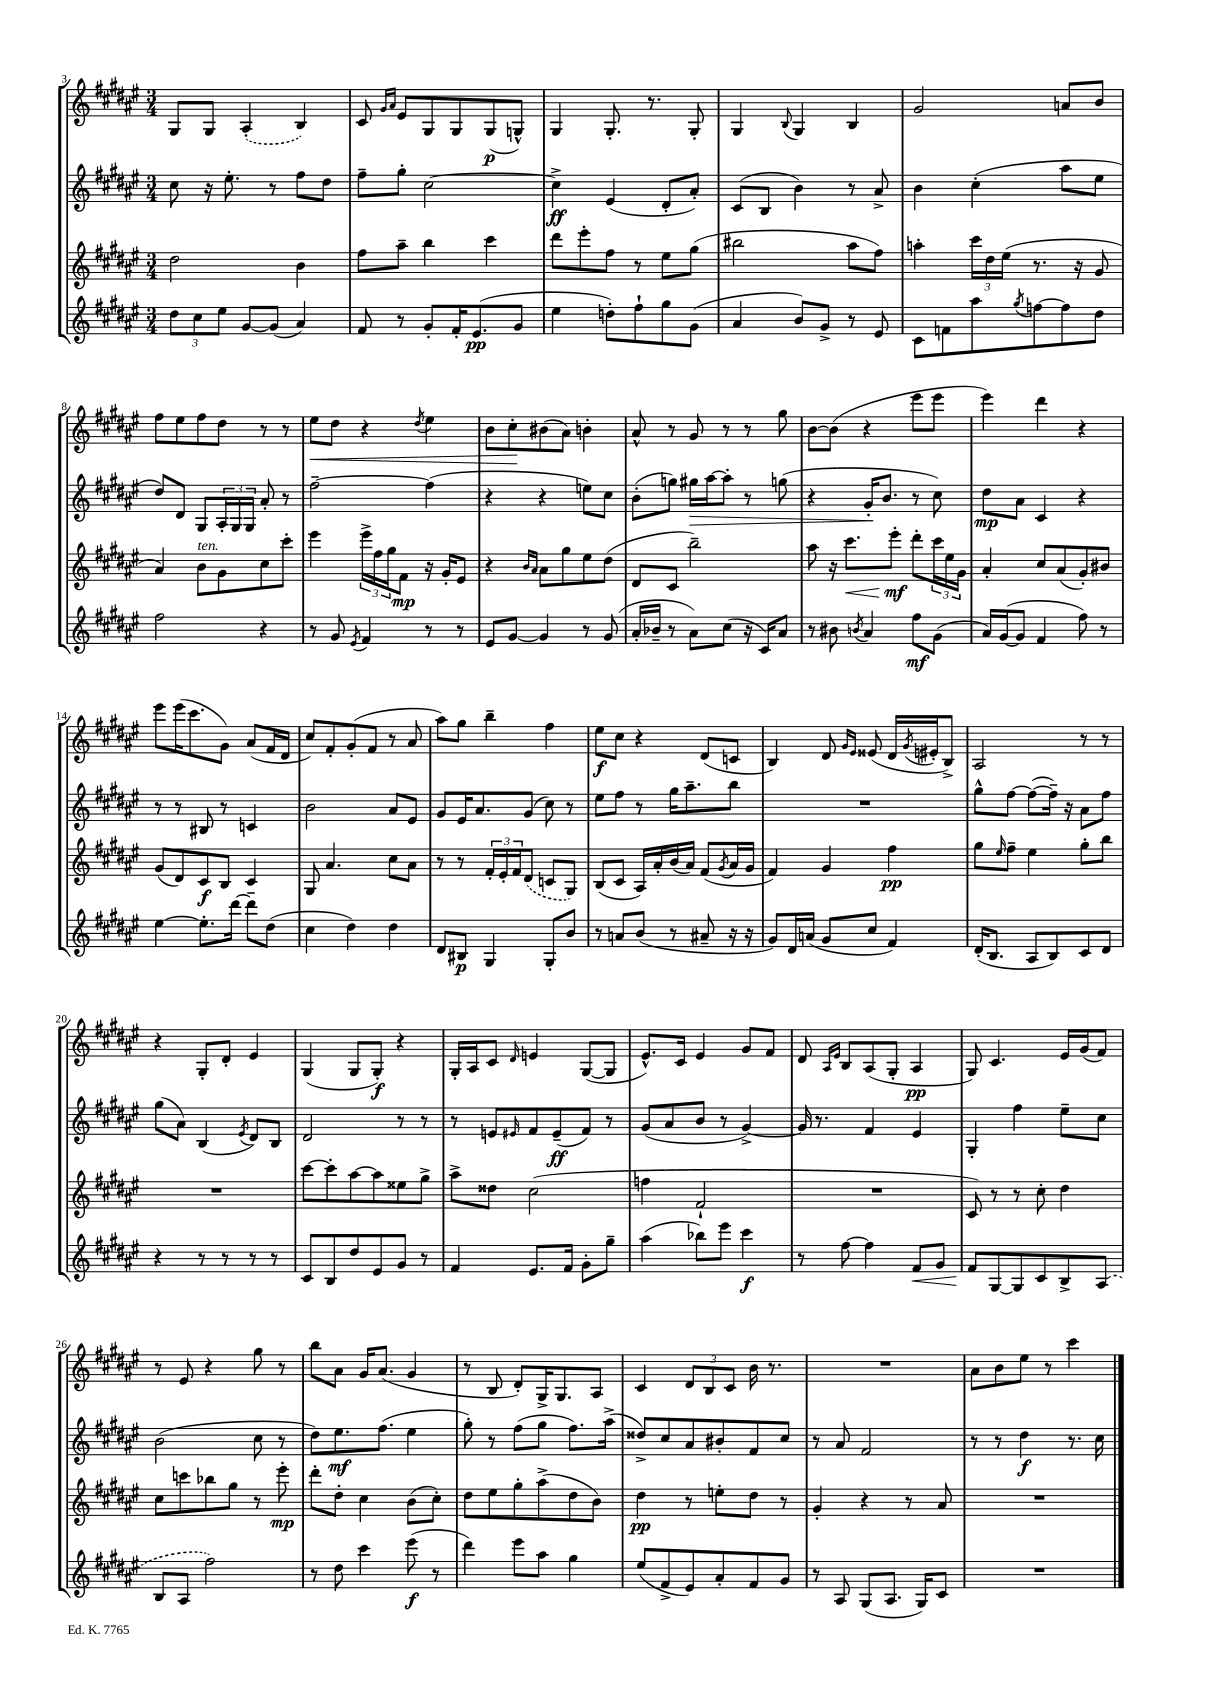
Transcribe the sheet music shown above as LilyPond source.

<<
\new StaffGroup <<
\new Staff = "s0" {
    \clef treble \key fis \major \numericTimeSignature \time 3/4
    gis8 gis8 \once \slurDashed ais4-.( b4) |
    cis'8 \grace { gis'16 ais'16 } eis'8 gis8 gis8 gis8\p( g8-^) |
    gis4 gis8.-. r8. gis8-. |
    gis4 \appoggiatura { b8 } gis4 b4 |
    gis'2 a'8 b'8 |
    fis''8 eis''8 fis''8 dis''8 r8 r8 |
    eis''8\< dis''8 r4 \acciaccatura { dis''8 } eis''4 |
    b'8 cis''8-.\! bis'8( ais'8) b'4-. |
    ais'8-^ r8 gis'8 r8 r8 gis''8 |
    b'8~ b'8( r4 eis'''8 eis'''8 |
    eis'''4) dis'''4 r4 |
    eis'''8 eis'''16( cis'''8. gis'8) ais'8( fis'16 dis'16 |
    cis''8) fis'8-. gis'8-.( fis'8 r8 ais'8 |
    ais''8) gis''8 b''4-- fis''4 |
    eis''8\f cis''8 r4 dis'8( c'8 |
    b4) dis'8 \grace { gis'16 eis'16 } eisis'8( dis'16 \acciaccatura { gis'8 } eis'16-. b8->) |
    ais2 r8 r8 |
    r4 gis8-. dis'8-. eis'4 |
    gis4( gis8 gis8-.\f) r4 |
    gis16-. ais16 cis'8 \grace { dis'16 } e'4 gis8~( gis8 |
    eis'8.-^) cis'16 eis'4 gis'8 fis'8 |
    dis'8 \grace { ais16 eis'16 } b8 ais8( gis8-. ais4\pp |
    gis8) cis'4. eis'16 gis'16( fis'8) |
    r8 eis'8 r4 gis''8 r8 |
    b''8 ais'8 gis'16 ais'8.( gis'4 |
    r8 b8 dis'8-.) gis16-> gis8. ais8 |
    cis'4 \tuplet 3/2 { dis'8 b8 cis'8 } b'16 r8. |
    R2. |
    ais'8 b'8 eis''8 r8 cis'''4 \bar "|." |
}
\new Staff = "s1" {
    \clef treble \key fis \major \numericTimeSignature \time 3/4
    cis''8 r16 eis''8.-. r8 fis''8 dis''8 |
    fis''8-- gis''8-. cis''2~ |
    cis''4->\ff eis'4( dis'8-. ais'8-.) |
    cis'8( b8 b'4) r8 ais'8-> |
    b'4 cis''4-.( ais''8 eis''8 |
    dis''8) dis'8 gis8 \tuplet 3/2 { ais16-. gis16 gis16 } ais'8-. r8 |
    fis''2~-- fis''4( |
    r4 r4 e''8) cis''8 |
    b'8-.( g''8) gis''16\> ais''16~ ais''8-. r8 g''8( |
    r4 gis'16-.\! b'8. r8 cis''8) |
    dis''8\mp ais'8 cis'4 r4 |
    r8 r8 bis8 r8 c'4 |
    b'2 ais'8 eis'8 |
    gis'8 eis'16 ais'8. gis'8( cis''8) r8 |
    eis''8 fis''8 r8 gis''16 ais''8.-- b''8 |
    R2. |
    gis''8-^ fis''8~ fis''8~( fis''16--) r16 ais'8 fis''8 |
    gis''8( ais'8) b4( \acciaccatura { eis'8 } dis'8) b8 |
    dis'2 r8 r8 |
    r8 e'8 \grace { eis'16 } fis'8 eis'8--\ff( fis'8) r8 |
    gis'8( ais'8 b'8 r8 gis'4~->) |
    gis'16 r8. fis'4 eis'4 |
    gis4-. fis''4 eis''8-- cis''8 |
    b'2( cis''8 r8 |
    dis''8) eis''8.\mf fis''8.( eis''4 |
    gis''8-.) r8 fis''8( gis''8 fis''8.) ais''16->( |
    disis''8->) cis''8 ais'8 bis'8-. fis'8 cis''8 |
    r8 ais'8 fis'2 |
    r8 r8 dis''4\f r8. cis''16 \bar "|." |
}
\new Staff = "s2" {
    \clef treble \key fis \major \numericTimeSignature \time 3/4
    dis''2 b'4 |
    fis''8 ais''8-- b''4 cis'''4 |
    dis'''8 eis'''8-. fis''8 r8 eis''8 gis''8( |
    bis''2 ais''8 fis''8) |
    a''4-. \tuplet 3/2 { cis'''16 dis''16 eis''16( } r8. r16 gis'8 |
    ais'4) b'8^\markup { \italic "ten." } gis'8 cis''8 cis'''8-. |
    eis'''4 \tuplet 3/2 { eis'''16-> fis''16 gis''16 } fis'8\mp r16 gis'16-. eis'8 |
    r4 \grace { b'16 ais'16 } ais'8 gis''8 eis''8 dis''8( |
    dis'8 cis'8 b''2--) |
    ais''8 r16 cis'''8.\< eis'''8-.\mf\! dis'''8-. \tuplet 3/2 { cis'''16 eis''16 gis'16 } |
    ais'4-. cis''8 ais'8( gis'8-.) bis'8 |
    gis'8( dis'8) cis'8\f b8 cis'4 |
    gis8 ais'4. cis''8 ais'8 |
    r8 r8 \tuplet 3/2 { fis'16-. eis'16-. fis'16 } \once \slurDashed dis'8( c'8 gis8) |
    b8( cis'8 ais16) ais'16-. b'16( ais'16) fis'8( \acciaccatura { gis'8 } ais'16 gis'16 |
    fis'4) gis'4 fis''4\pp |
    gis''8 \grace { eis''16 } fis''8-- eis''4 gis''8-. b''8 |
    R2. |
    cis'''8~ cis'''8-. ais''8~ ais''8 eisis''8 gis''8-> |
    ais''8-> disis''8 cis''2( |
    f''4 fis'2-! |
    R2. |
    cis'8) r8 r8 cis''8-. dis''4 |
    cis''8 c'''8 bes''8 gis''8 r8 eis'''8-.\mp |
    dis'''8-. dis''8-. cis''4 b'8( cis''8-.) |
    dis''8 eis''8 gis''8-. ais''8->( dis''8 b'8) |
    dis''4\pp r8 e''8-. dis''8 r8 |
    gis'4-. r4 r8 ais'8 |
    R2. \bar "|." |
}
\new Staff = "s3" {
    \clef treble \key fis \major \numericTimeSignature \time 3/4
    \tuplet 3/2 { dis''8 cis''8 eis''8 } gis'8~ gis'8( ais'4) |
    fis'8 r8 gis'8-. fis'16-. eis'8.\pp( gis'8 |
    eis''4 d''8-.) fis''8-! gis''8 gis'8( |
    ais'4 b'8) gis'8-> r8 eis'8 |
    cis'8 f'8 ais''8 \acciaccatura { gis''8 } f''8~ f''8 dis''8 |
    fis''2 r4 |
    r8 gis'8 \acciaccatura { eis'8 } fis'4 r8 r8 |
    eis'8 gis'8~ gis'4 r8 gis'8( |
    ais'16-. bes'16-- r8 ais'8) cis''8( r16 cis'16) ais'8 |
    r8 bis'8 \acciaccatura { b'8 } ais'4 fis''8\mf gis'8( |
    ais'16) gis'16~( gis'8 fis'4 fis''8) r8 |
    eis''4~ eis''8.-. dis'''16~ dis'''8-- dis''8( |
    cis''4 dis''4) dis''4 |
    dis'8 bis8\p gis4 gis8-. b'8 |
    r8 a'8 b'8( r8 ais'8-- r16 r16 |
    gis'8) dis'16 a'16( gis'8 cis''8 fis'4) |
    dis'16-.( b8. ais8 b8) cis'8 dis'8 |
    r4 r8 r8 r8 r8 |
    cis'8 b8 dis''8 eis'8 gis'8 r8 |
    fis'4 eis'8. fis'16 gis'8-. gis''8-- |
    ais''4( bes''8) eis'''8 cis'''4\f |
    r8 fis''8~ fis''4 fis'8\< gis'8 |
    fis'8\! gis8~ gis8 cis'8 b8-> \once \slurDashed ais8( |
    b8 ais8 fis''2) |
    r8 dis''8 cis'''4 eis'''8\f( r8 |
    dis'''4) eis'''8 ais''8 gis''4 |
    eis''8( fis'8-> eis'8) ais'8-. fis'8 gis'8 |
    r8 ais8 gis8( ais8. gis16) cis'8 |
    R2. \bar "|." |
}
>>
>>
\layout { \context { \Score currentBarNumber = #3 } }
